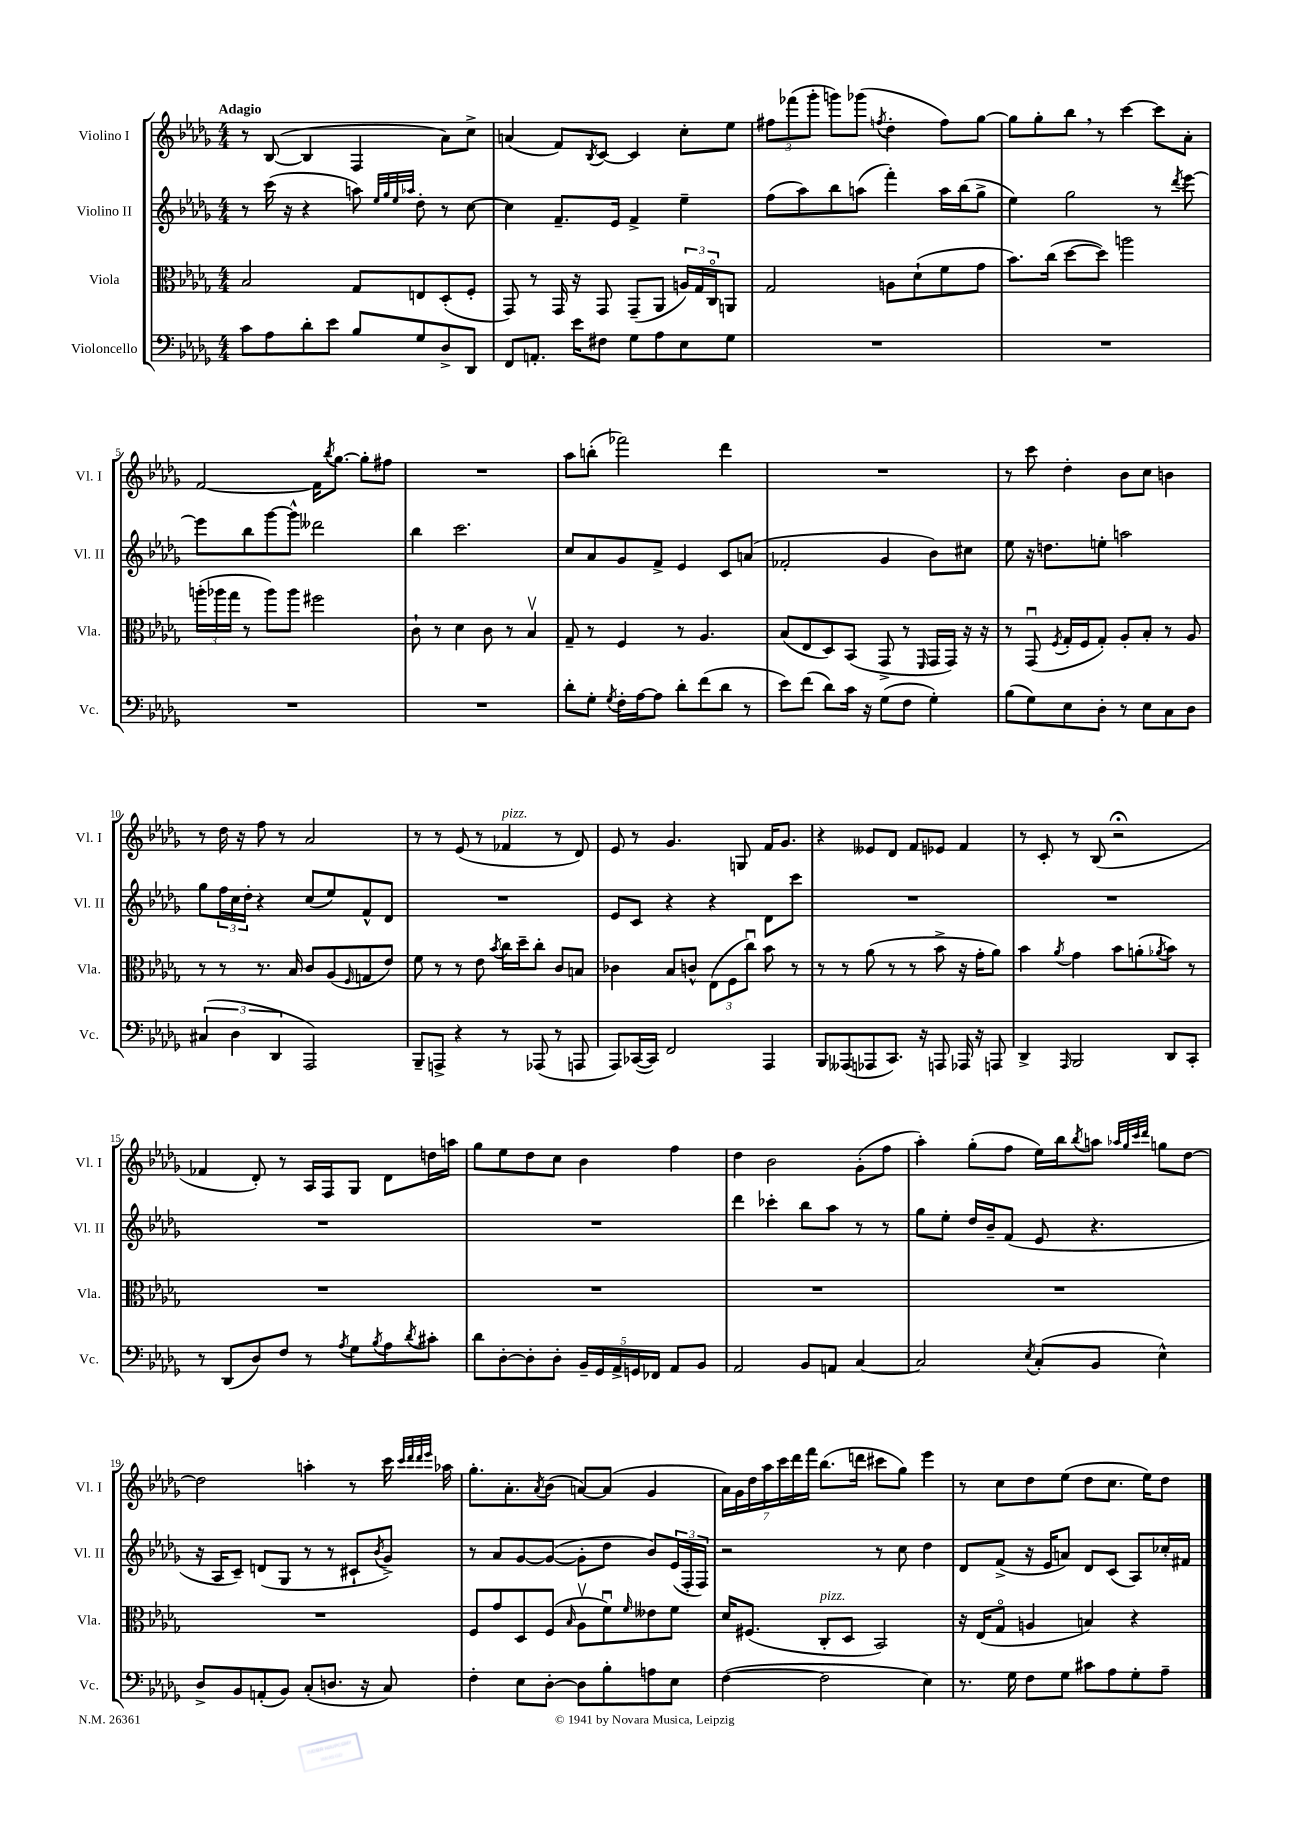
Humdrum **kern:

**kern	**kern	**kern	**kern
*staff4	*staff3	*staff2	*staff1
*clefF4	*clefC3	*clefG2	*clefG2
*k[b-e-a-d-g-]	*k[b-e-a-d-g-]	*k[b-e-a-d-g-]	*k[b-e-a-d-g-]
*M4/4	*M4/4	*M4/4	*M4/4
8c\L	2B-/	8r	8r
8A-\	.	(16ccc\	([8B-/
.	.	16r	.
8d-'\	.	4r	4B-/]
8e-\J	.	.	.
8B-/L	8G-/L	8aa\)	4F/
.	.	32qqee-/LLL	.
.	.	32qqgg-/	.
.	.	32qqee-/	.
.	.	32qqaa-/JJJ	.
8G-/	8E/	8dd-'\	.
8D-^/	(8D-'/	8r	8a-\L)
8DD-/J	8F'/J	[8cc\	8cc^\J
=	=	=	=
8FF/L	8GG-/)	4cc\]	(4a/
8.AA'/J	8r	.	.
.	16GG-/	8.f~/L	8f/L)
16e-\LK	16r	.	.
.	.	.	8qB-/
8F#\J	8GG-/	.	[8c/J
.	.	16e-/Jk	.
8G-\L	(8GG-~/L	4f^/	4c/]
8A-\	8AA-/J	.	.
8E-\	24A/LL)	4ee-~\	8cc'\L
.	24G-/	.	.
.	24Co/J	.	.
8G-\J	8AA/J	.	8ee-\J
=	=	=	=
1r	2G-/	(8ff\L	12ff#\L
.	.	.	(12fff-\
.	.	8aa-\)	.
.	.	.	12ggg-'\J
.	.	8bb-\	8ggg\L)
.	.	(8aa\J	(8ggg-\J
.	.	.	8qff/
.	8A\L	4fff'\)	4dd-'\
.	(8d-`\	.	.
.	8f\	16aa\LL	8ff\L)
.	.	(16bb-\J	.
.	8g-\J	8gg-^\J	[8gg-\J
=	=	=	=
1r	8.b-\L)	4ee-\)	8gg-\]L
.	.	.	8gg-'\
.	(16cc\Jk	.	.
.	[8dd-\L	2gg-\	8bb-\J
.	8dd-\]J)	.	8r
.	2aa\	.	[4ccc\
.	.	8r	8ccc\]L
.	.	8qddd-/	.
.	.	[8eee-\	8a-'\J
=	=	=	=
1r	(24aa'\LL	8eee-\]L	[2f/
.	24aa-\	.	.
.	24gg-\JJ	.	.
.	8r	8bb-\	.
.	8aa-\L)	[8ggg-\	.
.	8aa-\J	8ggg-^^\]J	.
.	2ff#\	2ddd--\	16f\]LK
.	.	.	8qbb-/
.	.	.	[8.gg-\J
.	.	.	8gg-'\]L
.	.	.	8ff#\J
=	=	=	=
1r	8c`\	4bb-\	1r
.	8r	.	.
.	4d-\	2.ccc\	.
.	8c\	.	.
.	8r	.	.
.	4B-v/	.	.
=	=	=	=
8d-'\L	8G-~/	8cc/L	8aa-\L
8G-'\J	8r	8a-/	(8bb'\J
8qG-/	.	.	.
16F'\LL	4F/	8g-/	2fff-\)
[16A-\J	.	.	.
8A-\]J	.	8f^/J	.
8d-'\L	8r	4e-/	.
(8f\	4.A-/	.	.
8d-\J	.	8c/L	4ddd-\
8r	.	(8a/J	.
=	=	=	=
8e-\L)	(8B-/L	2f-'/	1r
(8f\J	8E-/	.	.
8d-\L)	8D-/)	.	.
16c\Jk	(8BB-/J	.	.
16r	.	.	.
(8G-\L	8GG-^/	4g-/	.
8F\J	8r	.	.
.	16qqFF/	.	.
4G-'\)	16GG-/LL	8b-\L)	.
.	16GG-/JJ)	.	.
.	16r	8cc#\J	.
.	16r	.	.
=	=	=	=
(8B-\L	8r	8ee-\	8r
8G-\)	(8GG-u/	16r	8ccc\
.	.	8.dd\L	.
.	8qF/	.	.
8E-\	16G-'/LL	.	4dd-'\
.	16F/J	.	.
8D-'\J	8G-'/J)	8ee'\J	.
8r	8A-'/L	2aa\	8b-\L
8E-\L	8B-'/J	.	8cc\J
8C\	8r	.	4b\
8D-\J	8A-/	.	.
=	=	=	=
(6C#/	8r	8gg-\L	8r
.	8r	24ff\L	16dd-\
6D-\	.	24cc\	.
.	.	.	16r
.	.	24dd-'\JJ	.
.	8.r	4r	8ff\
6DD-/	.	.	.
.	.	.	8r
.	16B-/	.	.
2AAA-/)	8c/L	(8cc/L	2a-/
.	(8A-/	8ee-/)	.
.	16qqF/	.	.
.	8G/	8f^^/	.
.	8e-/J)	8d-/J	.
=	=	=	=
8BBB-~/L	8f\	1r	8r
8AAA^/J	8r	.	8r
4r	8r	.	(8e-/
.	8e-\	.	8r
.	8qb-/	.	.
8r	16cc\LL	.	4f-/
.	16dd-~\J	.	.
(8AAA-/	8cc'\J	.	.
8r	8c/L	.	8r
8AAA/	8B/J	.	8d-/)
=	=	=	=
8AAA-/L)	4c-\	8e-/L	8e-/
([16CC-/L	.	8c/J	8r
16CC-/]JJ)	.	.	.
2FF/	8B-/L	4r	4.g-/
.	8c^^/J	.	.
.	(12E-\L	4r	.
.	12F\	.	.
.	.	.	8G/
.	12ccu\J)	.	.
4AAA-/	8b-\	8d-\L	16f/LK
.	.	.	8.g-/J
.	8r	8ccc\J	.
=	=	=	=
8BBB-/L	8r	1r	4r
(8AAA--/	8r	.	.
8AAA-/	(8a-\	.	8e--/L
8.CC/J)	8r	.	8d-/J
.	8r	.	8f/L
16r	.	.	.
8AAA/	8b-^\	.	8e-/J
16AAA-/	16r	.	4f/
16r	16g-'\LK	.	.
8AAA/	8a-\J)	.	.
=	=	=	=
4DD-^/	4b-\	1r	8r
.	.	.	8c'/
16qqAAA-/	8qa-/	.	.
2BBB-/	4g-\	.	8r
.	.	.	(8B-/
.	8b-\L	.	2r;
.	(8a'\	.	.
.	8qa-/	.	.
8DD-/L	8b-\J)	.	.
8CC'/J	8r	.	.
=	=	=	=
8r	1r	1r	4f-/
(8DD-/L	.	.	.
8D-/)	.	.	8d-'/)
8F/J	.	.	8r
8r	.	.	16A-/LL
.	.	.	16F/J
8qA-/	.	.	.
8G-\L	.	.	8G-/J
8qB-/	.	.	.
8A-\	.	.	8d-\L
8qd-/	.	.	.
8c#'\J	.	.	16dd\L
.	.	.	16aa\JJ
=	=	=	=
8d-\L	1r	1r	8gg-\L
[8D-'\	.	.	8ee-\
8D-'\]	.	.	8dd-\
8D-'\J	.	.	8cc\J
20BB-~/LL	.	.	4b-\
20GG-/	.	.	.
20AA-^/	.	.	.
20GG/	.	.	.
20FF-/JJ	.	.	.
8AA-/L	.	.	4ff\
8BB-/J	.	.	.
=	=	=	=
2AA-/	1r	4ddd-\	4dd-\
.	.	4ccc-'\	2b-\
8BB-/L	.	8bb-\L	.
8AA/J	.	8aa-\J	.
[4C/	.	8r	(8g-'\L
.	.	8r	8ff\J
=	=	=	=
2C/]	1r	8gg-\L	4aa-'\)
.	.	8ee-'\J	.
.	.	16dd-/LL	(8gg-'\L
.	.	16b-~/J	.
.	.	(8f/J	8ff\J
8qE-/	.	.	.
(8C'/L	.	8e-/	16ee-\LL)
.	.	.	16bb-\J
.	.	.	8qbb-/
8BB-/J	.	4.r	8aa\J
.	.	.	32qqaa-/LLL
.	.	.	32qqgg-/
.	.	.	32qqccc/
.	.	.	32qqddd-/JJJ
4E-^^\)	.	.	8gg\L
.	.	.	[8dd-\J
=	=	=	=
8D-^/L	1r	16r	2dd-\]
.	.	16A-/LK	.
8BB-/	.	8c~/J)	.
(8AA'/	.	(8d/L	.
8BB-/J)	.	8G-/J	.
(8C'/L	.	8r	4aa'\
8.D/J	.	8r	.
.	.	8c#`/L	8r
16r	.	.	.
.	.	8qb-/	.
8C/)	.	8g-^/J)	16ccc\
.	.	.	32qqccc/LLL
.	.	.	32qqddd-/
.	.	.	32qqddd-/
.	.	.	32qqeee-/JJJ
.	.	.	16aa-\
=	=	=	=
4F'\	8F/L	8r	8.gg-'\L
.	8g-/	8a-/L	.
.	.	.	8.a-'\
8E-\L	8D-/	[8g-/	.
.	.	.	8qa-/
[8D-'\J	(8F/J	(8g-/_J	(8b-\J
.	16qqB-/	.	.
8D-\]L	8A-v\L	8g-'\]L	[8a/L)
8B-'\	8fu\)	8dd-\J	(8a/]J
.	16qqf/	.	.
8A\	8e--\	8b-/L)	4g-/
8E-\J	8f\J	(24e-/L	.
.	.	24F'/	.
.	.	24F/JJ)	.
=	=	=	=
([4F\	16d-/LK	2r	28a-\LL)
.	.	.	28g-\
.	(8.F#/J	.	.
.	.	.	28dd-\
.	.	.	28aa-\
.	.	.	28ccc\
.	.	.	28ddd-\
.	.	.	28fff\JJ
2F\]	8C'/L	.	(8.bb-\L
.	8D-/J	.	.
.	.	.	16ddd\Jk
.	2BB-/)	8r	8ccc#\L
.	.	8cc\	8gg-\J)
4E-\)	.	4dd-\	4eee-\
=	=	=	=
8.r	16r	8d-/L	8r
.	(16E-/LK	.	.
.	8G-o/J	(8f^/J	8cc\L
16G-\	.	.	.
8F\L	4A/	16r	8dd-\
.	.	16e-/LK	.
8G-\J	.	8a/J)	(8ee-\J
8c#\L	4B/)	8d-/L	8dd-\L
8A-\	.	(8c/J	8.cc\J
8G-'\	4r	8A-/L)	.
.	.	.	16ee-\LK)
8A-~\J	.	16cc-'/L	8dd-\J
.	.	16f#/JJ	.
==	==	==	==
*-	*-	*-	*-
